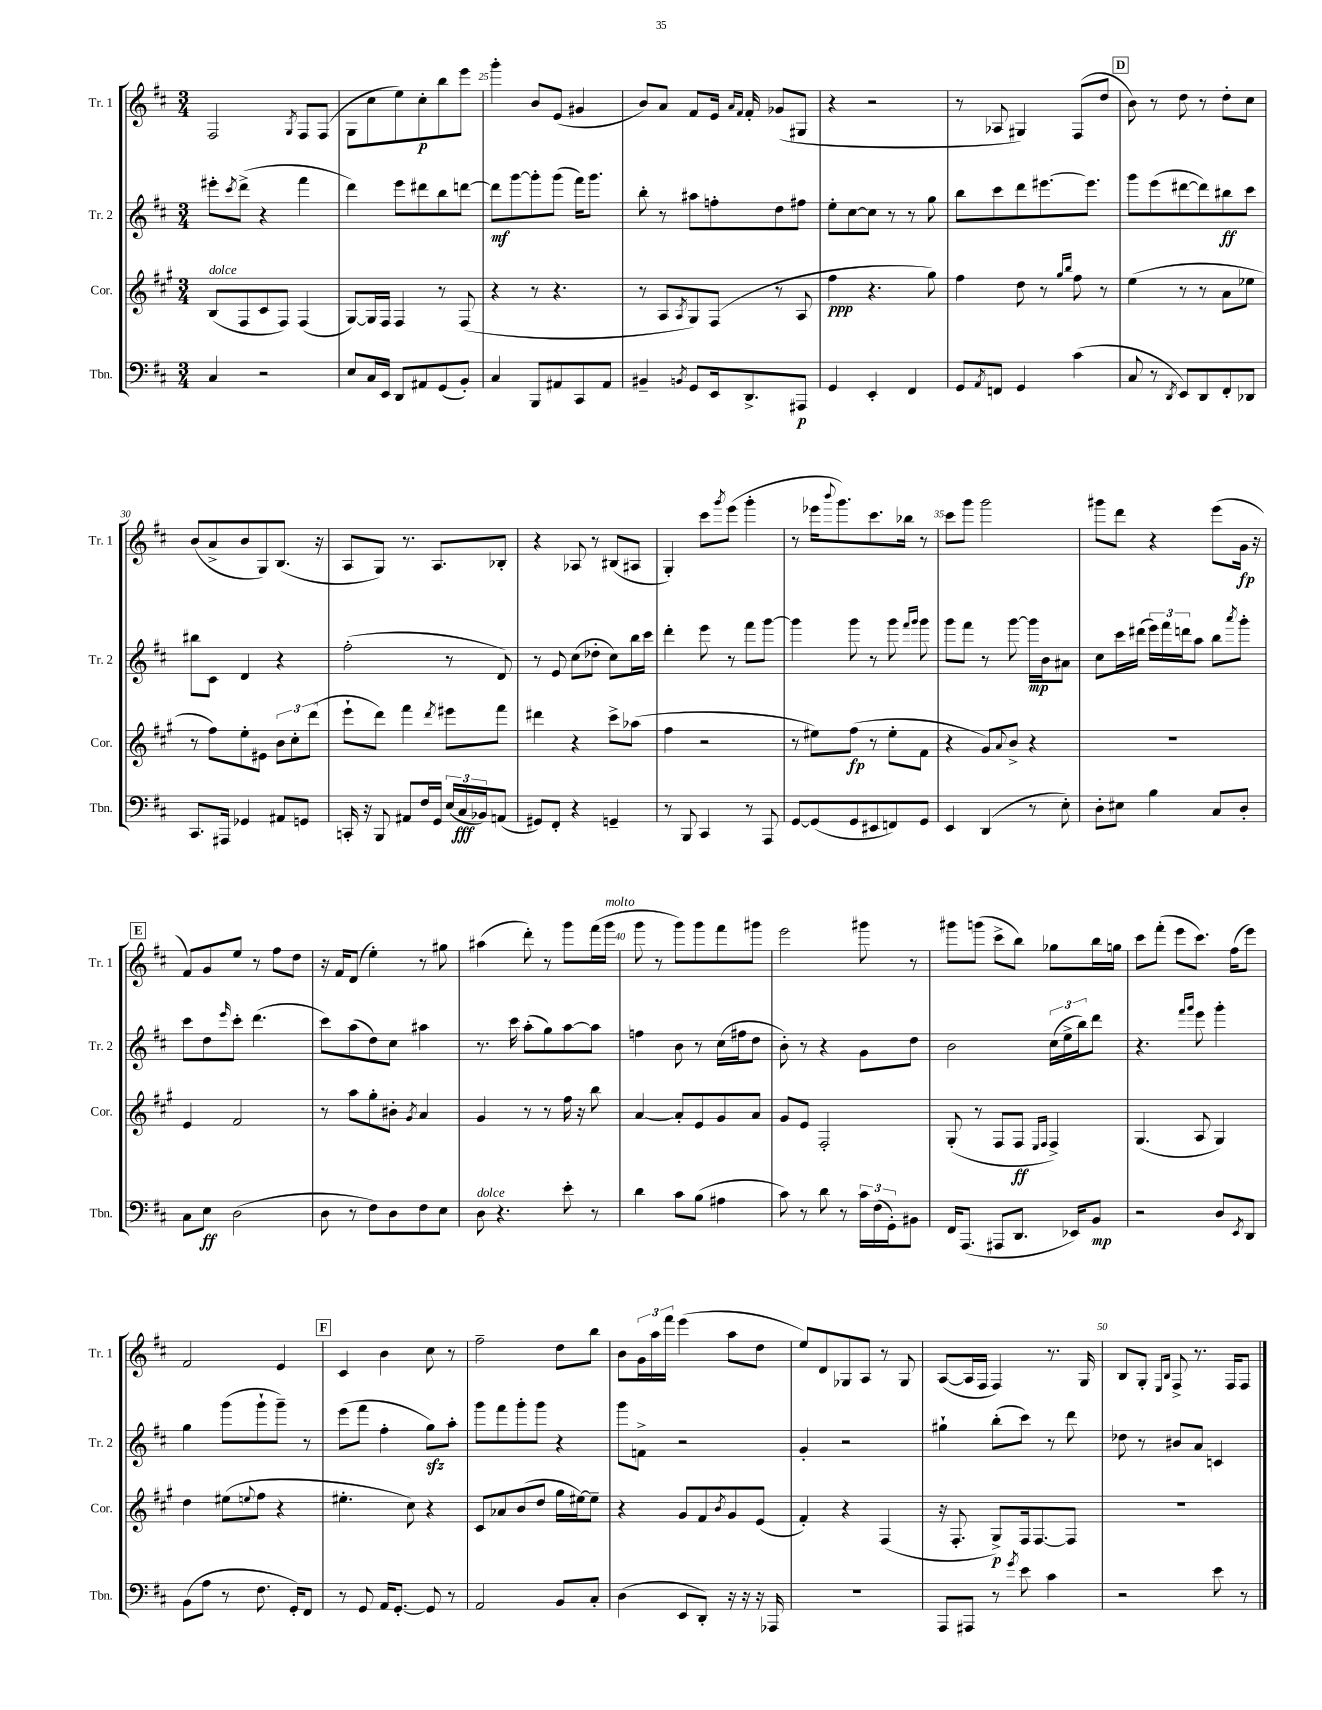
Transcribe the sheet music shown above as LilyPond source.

<<
\new StaffGroup <<
\new Staff = "s0" \with { instrumentName = "Tr. 1" shortInstrumentName = "Tr. 1" } {
    \clef treble \key d \major \numericTimeSignature \time 3/4
    fis2 \acciaccatura { g8 } fis8 fis8( |
    g8 cis''8 e''8) cis''8-.\p b''8 e'''8 |
    g'''4-. b'8 e'8( gis'4 |
    b'8) a'8 fis'8 e'16 \grace { a'16 fis'16 } fis'16-. ges'8( gis8 |
    r4 r2 |
    r8 aes8 gis4) fis8( d''8 |
    \mark \markup { \box "D" } b'8) r8 d''8 r8 d''8-. cis''8 |
    b'8( a'8-> b'8 g8) b8.( r16 |
    a8 g8) r8. a8. bes8-. |
    r4 aes8 r8 bis8( ais8 |
    g4-.) cis'''8 \acciaccatura { g'''8 } e'''8( g'''4-. |
    r8 ees'''16 \appoggiatura { b'''8 } g'''8.) cis'''8. bes''16 r8 |
    cis'''8 g'''8 g'''2 |
    gis'''8 d'''8 r4 e'''8( g'16\fp r16 |
    \mark \markup { \box "E" } fis'8) g'8 e''8 r8 fis''8 d''8 |
    r16 fis'16 d'8( e''4-.) r8 gis''8 |
    ais''4( d'''8-.) r8 g'''8 fis'''16( g'''16^\markup { \italic "molto" } |
    g'''8 r8 g'''8) g'''8 fis'''8 gis'''8 |
    e'''2 gis'''8 r8 |
    gis'''8 g'''8( cis'''8-> b''8) ges''8 b''16 g''16 |
    cis'''8 fis'''8-.( e'''8 cis'''8.) fis''16( e'''8) |
    fis'2 e'4 |
    \mark \markup { \box "F" } cis'4 b'4 cis''8 r8 |
    fis''2-- d''8 b''8 |
    b'8 \tuplet 3/2 { g'16 a''16 fis'''16 } e'''4( a''8 d''8 |
    e''8) d'8 ges8 a8 r8 ges8 |
    a8~( a16 fis16 fis4) r8. g16 |
    b8 g8-. \grace { e16 b16 } fis8-> r8. fis16 fis8 \bar "|." |
}
\new Staff = "s1" \with { instrumentName = "Tr. 2" shortInstrumentName = "Tr. 2" } {
    \clef treble \key d \major \numericTimeSignature \time 3/4
    eis'''8-. \acciaccatura { cis'''8 } d'''8->( r4 fis'''4 |
    d'''4) e'''8 dis'''8 b''8 d'''8~ |
    d'''8\mf g'''8~ g'''8-. g'''8( fis'''16) g'''8. |
    b''8-. r8 ais''8 f''8-. d''8 fis''8 |
    e''8-. cis''8~ cis''8 r8 r8 g''8 |
    b''8 cis'''8 d'''8 eis'''8.~ eis'''8. |
    \mark \markup { \box "D" } g'''8 e'''8( dis'''8~ dis'''8) bis''8\ff cis'''8 |
    bis''8 cis'8 d'4 r4 |
    fis''2-.( r8 d'8) |
    r8 e'8 cis''8( des''8-. cis''8) b''16 cis'''16 |
    d'''4-. e'''8 r8 fis'''8 g'''8~ |
    g'''4 g'''8 r8 g'''8 \grace { fis'''16 g'''16 } g'''8 |
    g'''8 fis'''8 r8 g'''8~ g'''16\mp b'16 ais'8 |
    cis''8 cis'''16 dis'''16( \tuplet 3/2 { e'''16) fis'''16 d'''16 } a''8 b''8 \acciaccatura { a'''8 } g'''8-. |
    \mark \markup { \box "E" } cis'''8 d''8 \grace { e'''16 } cis'''8-. d'''4.( |
    cis'''8) a''8( d''8) cis''8 ais''4 |
    r8. cis'''16 a''8-.( g''8) a''8~ a''8 |
    f''4 b'8 r8 cis''16( fis''16 d''8 |
    b'8-.) r8 r4 g'8 d''8 |
    b'2 \tuplet 3/2 { cis''16( e''16-> b''16) } d'''8 |
    r4. \grace { fis'''16 g'''16 } e'''8 g'''4-. |
    g''4 g'''8( g'''8-! g'''8--) r8 |
    \mark \markup { \box "F" } e'''8( fis'''8 fis''4-. g''8\sfz) a''8-. |
    g'''8 fis'''8 g'''8-. g'''8 r4 |
    g'''8 f'8-> r2 |
    g'4-. r2 |
    gis''4-! b''8-.( cis'''8) r8 d'''8 |
    des''8 r8 bis'8 a'8 c'4 \bar "|." |
}
\new Staff = "s2" \with { instrumentName = "Cor." shortInstrumentName = "Cor." } {
    \clef treble \key a \major \numericTimeSignature \time 3/4
    b8^\markup { \italic "dolce" }( fis8 cis'8 fis8) fis4( |
    gis8~) gis16 fis16 fis4 r8 fis8( |
    r4 r8 r4. |
    r8 a8 \acciaccatura { a8 } gis8) fis8( r8 a8 |
    fis''4\ppp r4. gis''8) |
    fis''4 d''8 r8 \grace { gis''16 b''16 } fis''8 r8 |
    \mark \markup { \box "D" } e''4( r8 r8 a'8 ees''8 |
    r8 fis''8) e''8-. eis'8 \tuplet 3/2 { b'8 cis''8-. d'''8( } |
    e'''8-! d'''8) fis'''4 \acciaccatura { d'''8 } eis'''8 fis'''8 |
    dis'''4 r4 cis'''8-> aes''8( |
    fis''4 r2 |
    r8 eis''8) fis''8\fp( r8 eis''8-. fis'8 |
    r4 gis'8) \appoggiatura { a'8 } b'8-> r4 |
    R2. |
    \mark \markup { \box "E" } e'4 fis'2 |
    r8 a''8 gis''8-. bis'8-. \acciaccatura { gis'8 } a'4 |
    gis'4 r8 r8 fis''16 r16 b''8 |
    a'4~ a'8-. e'8 gis'8 a'8 |
    gis'8 e'8 fis2-. |
    gis8-.( r8 fis8 fis8\ff \grace { e16 fis16 } fis4->) |
    gis4.( a8 gis4) |
    d''4 eis''8( \appoggiatura { e''8 } fis''8 r4 |
    \mark \markup { \box "F" } eis''4.-. cis''8) r4 |
    cis'8 aes'8 b'8( d''8 gis''16 eis''16~) eis''8-- |
    r4 gis'8 fis'8 \acciaccatura { b'8 } gis'8 e'8( |
    fis'4-.) r4 fis4( |
    r16 fis8.-. gis8->\p) fis16 fis8.~ fis8 |
    R2. \bar "|." |
}
\new Staff = "s3" \with { instrumentName = "Tbn." shortInstrumentName = "Tbn." } {
    \clef bass \key d \major \numericTimeSignature \time 3/4
    cis4 r2 |
    e8 cis16 e,16 d,8 ais,8 g,8( b,8-.) |
    cis4 b,,8 ais,8 cis,8 ais,8 |
    bis,4-- \acciaccatura { b,8 } g,8 e,16 d,8.-> ais,,8\p |
    g,4 e,4-. fis,4 |
    g,8 \acciaccatura { a,8 } f,8 g,4 cis'4( |
    \mark \markup { \box "D" } cis8 r8 \acciaccatura { d,8 } e,8) d,8 fis,8-. des,8 |
    cis,8. ais,,16 ges,4 ais,8 g,8 |
    c,16-. r16 b,,8 ais,8 fis16 g,16 \tuplet 3/2 { e16( cis16\fff bes,16) } a,8( |
    gis,8) fis,8-. r4 g,4-- |
    r8 b,,8 cis,4 r8 a,,8 |
    g,8~ g,8( g,8 eis,8 f,8) g,8 |
    e,4 d,4( r8 e8-.) |
    d8-. eis8 b4 cis8 d8-. |
    \mark \markup { \box "E" } cis8 e8\ff d2( |
    d8 r8 fis8) d8 fis8 e8 |
    d8^\markup { \italic "dolce" } r4. e'8-. r8 |
    d'4 cis'8 b8( ais4 |
    cis'8) r8 d'8 r8 \tuplet 3/2 { cis'16 fis16( g,16-.) } bis,8 |
    fis,16 a,,8.( ais,,8 d,8. ees,16) b,8\mp |
    r2 d8 \acciaccatura { e,8 } d,8 |
    b,8( a8 r8 fis8. g,16-.) fis,8 |
    \mark \markup { \box "F" } r8 g,8 a,16 g,8.~-. g,8 r8 |
    a,2 b,8 cis8-. |
    d4( e,8 d,8-.) r16 r16 r16 aes,,16 |
    R2. |
    a,,8 ais,,8 r8 \acciaccatura { g'8 } e'8 cis'4 |
    r2 e'8 r8 \bar "|." |
}
>>
>>
\layout { \context { \Score currentBarNumber = #23 \override BarNumber.break-visibility = ##(#f #t #t) barNumberVisibility = #(every-nth-bar-number-visible 5) } }
